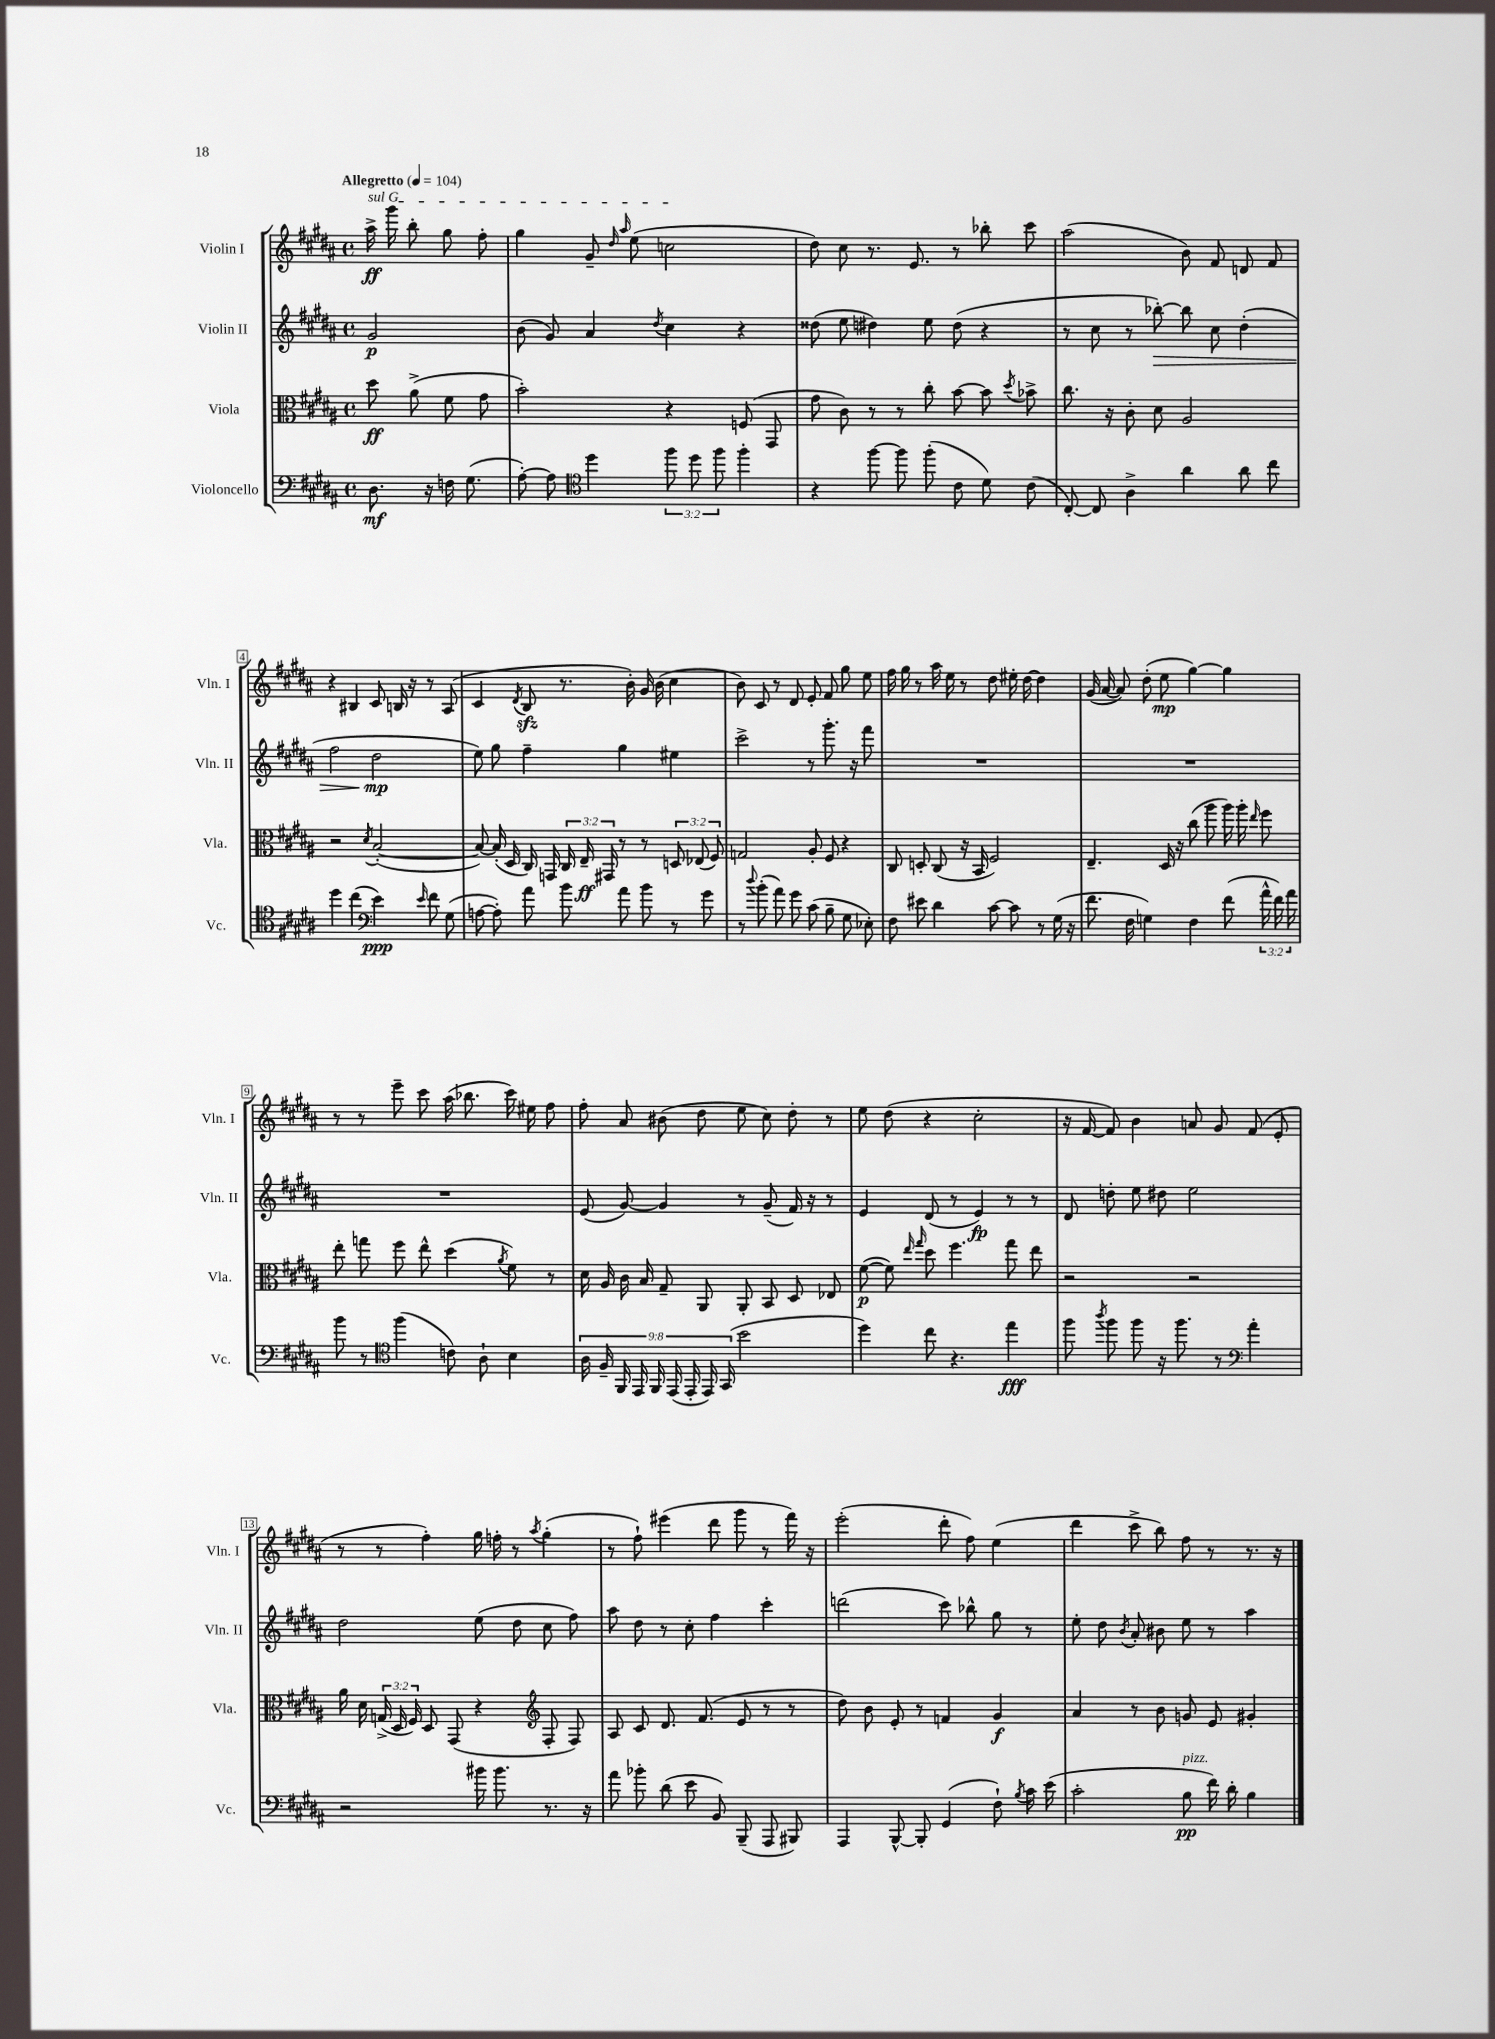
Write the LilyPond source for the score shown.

<<
\new StaffGroup <<
\new Staff = "s0" \with { instrumentName = "Violin I" shortInstrumentName = "Vln. I" } {
    \clef treble \key b \major \defaultTimeSignature \time 4/4 \partial 2 \tempo "Allegretto" 4 = 104
    \autoBeamOff \once \override TextSpanner.bound-details.left.text = \markup { \italic "sul G" } ais''16->\ff\startTextSpan gis'''16 b''8-. gis''8 fis''8-. |
    gis''4 gis'8-- \grace { dis''16 ais''16 } e''8( c''2\stopTextSpan |
    dis''8) cis''8 r8. e'8. r8 bes''8-. cis'''8 |
    ais''2( b'8) fis'8 d'8 fis'8 |
    r4 bis4 cis'8 b16 r16 r8 ais8( |
    cis'4 \acciaccatura { dis'8 } b8\sfz r8. b'16-.) gis'16 b'16( cis''4 |
    b'8) cis'8 r8 dis'8 e'8-. fis'8 gis''8 e''8 |
    fis''16 gis''16 r8 ais''16 e''16 r8 dis''8 eis''16-. dis''16~ dis''4 |
    gis'16( ais'16~ ais'8) dis''8-.( e''8\mp gis''4~) gis''4 |
    r8 r8 e'''8-- cis'''8 ais''16( bes''8. cis'''16) eis''16 fis''8 |
    fis''8-. ais'8 bis'8( dis''8 e''8 cis''8) dis''8-. r8 |
    e''8 dis''8( r4 cis''2-. |
    r16 fis'16~ fis'8) b'4 a'8 gis'8 fis'8( e'8-. |
    r8 r8 fis''4-.) gis''16 f''16-. r8 \acciaccatura { ais''8 } gis''4-.( |
    r8 fis''8-!) eis'''4( dis'''8 gis'''8 r8 fis'''16) r16 |
    e'''2-.( dis'''8-. fis''8) e''4( |
    dis'''4 cis'''8-> b''8) fis''8 r8 r8. r16 \bar "|." |
}
\new Staff = "s1" \with { instrumentName = "Violin II" shortInstrumentName = "Vln. II" } {
    \clef treble \key b \major \defaultTimeSignature \time 4/4 \partial 2
    \autoBeamOff gis'2\p |
    b'8( gis'8) ais'4 \acciaccatura { dis''8 } cis''4 r4 |
    disis''8( e''8 dis''4) e''8 dis''8( r4 |
    r8 cis''8 r8 bes''8~-.\>) bes''8 cis''8 dis''4-.( |
    fis''2 dis''2\mp\! |
    e''8) gis''8 fis''4-- gis''4 eis''4 |
    cis'''2-> r8 gis'''8.-. r16 fis'''8 |
    R1 |
    R1 |
    R1 |
    e'8( gis'8~) gis'4 r8 gis'8--( fis'16) r16 r8 |
    e'4 dis'8( r8 e'4\fp) r8 r8 |
    dis'8 d''8-. e''8 dis''8 e''2 |
    dis''2 e''8( dis''8 cis''8 fis''8) |
    ais''8 dis''8 r8 cis''8-. fis''4 cis'''4-. |
    d'''2( cis'''8) bes''8-^ gis''8 r8 |
    e''8-. dis''8 \acciaccatura { b'8 } ais'8-. bis'8 e''8 r8 ais''4 \bar "|." |
}
\new Staff = "s2" \with { instrumentName = "Viola" shortInstrumentName = "Vla." } {
    \clef alto \key b \major \defaultTimeSignature \time 4/4 \override Staff.TupletNumber.text = #tuplet-number::calc-fraction-text \partial 2
    \autoBeamOff dis''8\ff ais'8->( fis'8 gis'8 |
    b'2-.) r4 f8( gis,8 |
    gis'8 cis'8) r8 r8 cis''8-. b'8~ b'8 \acciaccatura { dis''8 } bes'8-> |
    cis''8. r16 cis'8-. dis'8 ais2 |
    r2 \acciaccatura { dis'8 } b2~-.( |
    b8~) b16-.( dis16 cis16) g,16 \tuplet 3/2 { cis16 e16--\ff gis,16 } r8 r8 \tuplet 3/2 { d8 ees8( fis8) } |
    g2 ais8-. fis8 r4 |
    cis8 d8-. cis8( r16 b,16 fis2) |
    e4.-- dis16 r16 cis''8( ais''8 ais''16) ais''16-. \grace { e''16 } fis''8 |
    e''8-. g''8 fis''8 e''8-^ dis''4( \acciaccatura { ais'8 } fis'8) r8 |
    dis'16 ais16 cis'16 b16 gis8-- ais,8 ais,8-. b,8 dis8 ees8 |
    fis'8~\p( fis'8) \grace { e''16 gis''16 } dis''8 fis''4. gis''8 e''8 |
    r2 r2 |
    ais'16 dis'16 \tuplet 3/2 { g16->( dis16 fis16) } dis8 gis,8( r4 \clef treble fis8-. fis8) |
    ais8 cis'8 dis'8. fis'8.( e'8 r8 r8 |
    dis''8) b'8 e'8-. r8 f'4 gis'4\f |
    ais'4 r8 b'8 g'8 e'8 gis'4-. \bar "|." |
}
\new Staff = "s3" \with { instrumentName = "Violoncello" shortInstrumentName = "Vc." } {
    \clef bass \key b \major \defaultTimeSignature \time 4/4 \override Staff.TupletNumber.text = #tuplet-number::calc-fraction-text \partial 2
    \autoBeamOff dis8.\mf r16 f16 gis8.( |
    ais8~-.) ais8 \clef tenor dis''4 \tuplet 3/2 { fis''8 dis''8 fis''8 } fis''4-. |
    r4 fis''8~ fis''8 fis''8-.( cis'8 dis'8) cis'8( |
    cis8~-.) cis8 ais4-> ais'4 ais'8 cis''8 |
    dis''4 cis''4( \clef bass e'4\ppp) \grace { e'16 } fis'8 gis8( |
    a8~ a8-.) ais'8 b'8 ais'8 b'8 r8 gis'8 |
    r8 \appoggiatura { dis''8 } b'8-.( ais'8) gis'8 cis'8( b8-- gis8 ees8-.) |
    fis8 eis'8 dis'4 cis'8~ cis'8 r8 gis16( r16 |
    fis'8. fis16 g4) fis4 fis'8( \tuplet 3/2 { ais'16-^ fis'16) ais'16 } |
    b'8 r8 \clef tenor fis''4( c'8) ais8-! b4 |
    \tuplet 9/8 { ais16 fis16-- fis,16 e,16 fis,16 e,16( e,16-. e,16) gis,16( } b'2 |
    dis''4) cis''8 r4. e''4\fff |
    fis''8 \acciaccatura { ais''8 } fis''8 fis''8 r16 fis''8. r8 \clef bass ais'4-. |
    r2 bis'16 bis'8. r8. r16 |
    ais'8 bes'8-. dis'8( e'8 b,8) b,,8--( ais,,8 bis,,8) |
    ais,,4 b,,8~-^ b,,8-. gis,4( fis8-!) \acciaccatura { b8 } cis'16 e'16( |
    cis'2-. b8\pp^\markup { \italic "pizz." } fis'16) dis'16-. b4 \bar "|." |
}
>>
>>
\layout { \context { \Score \override BarNumber.stencil = #(make-stencil-boxer 0.1 0.3 ly:text-interface::print) } }
